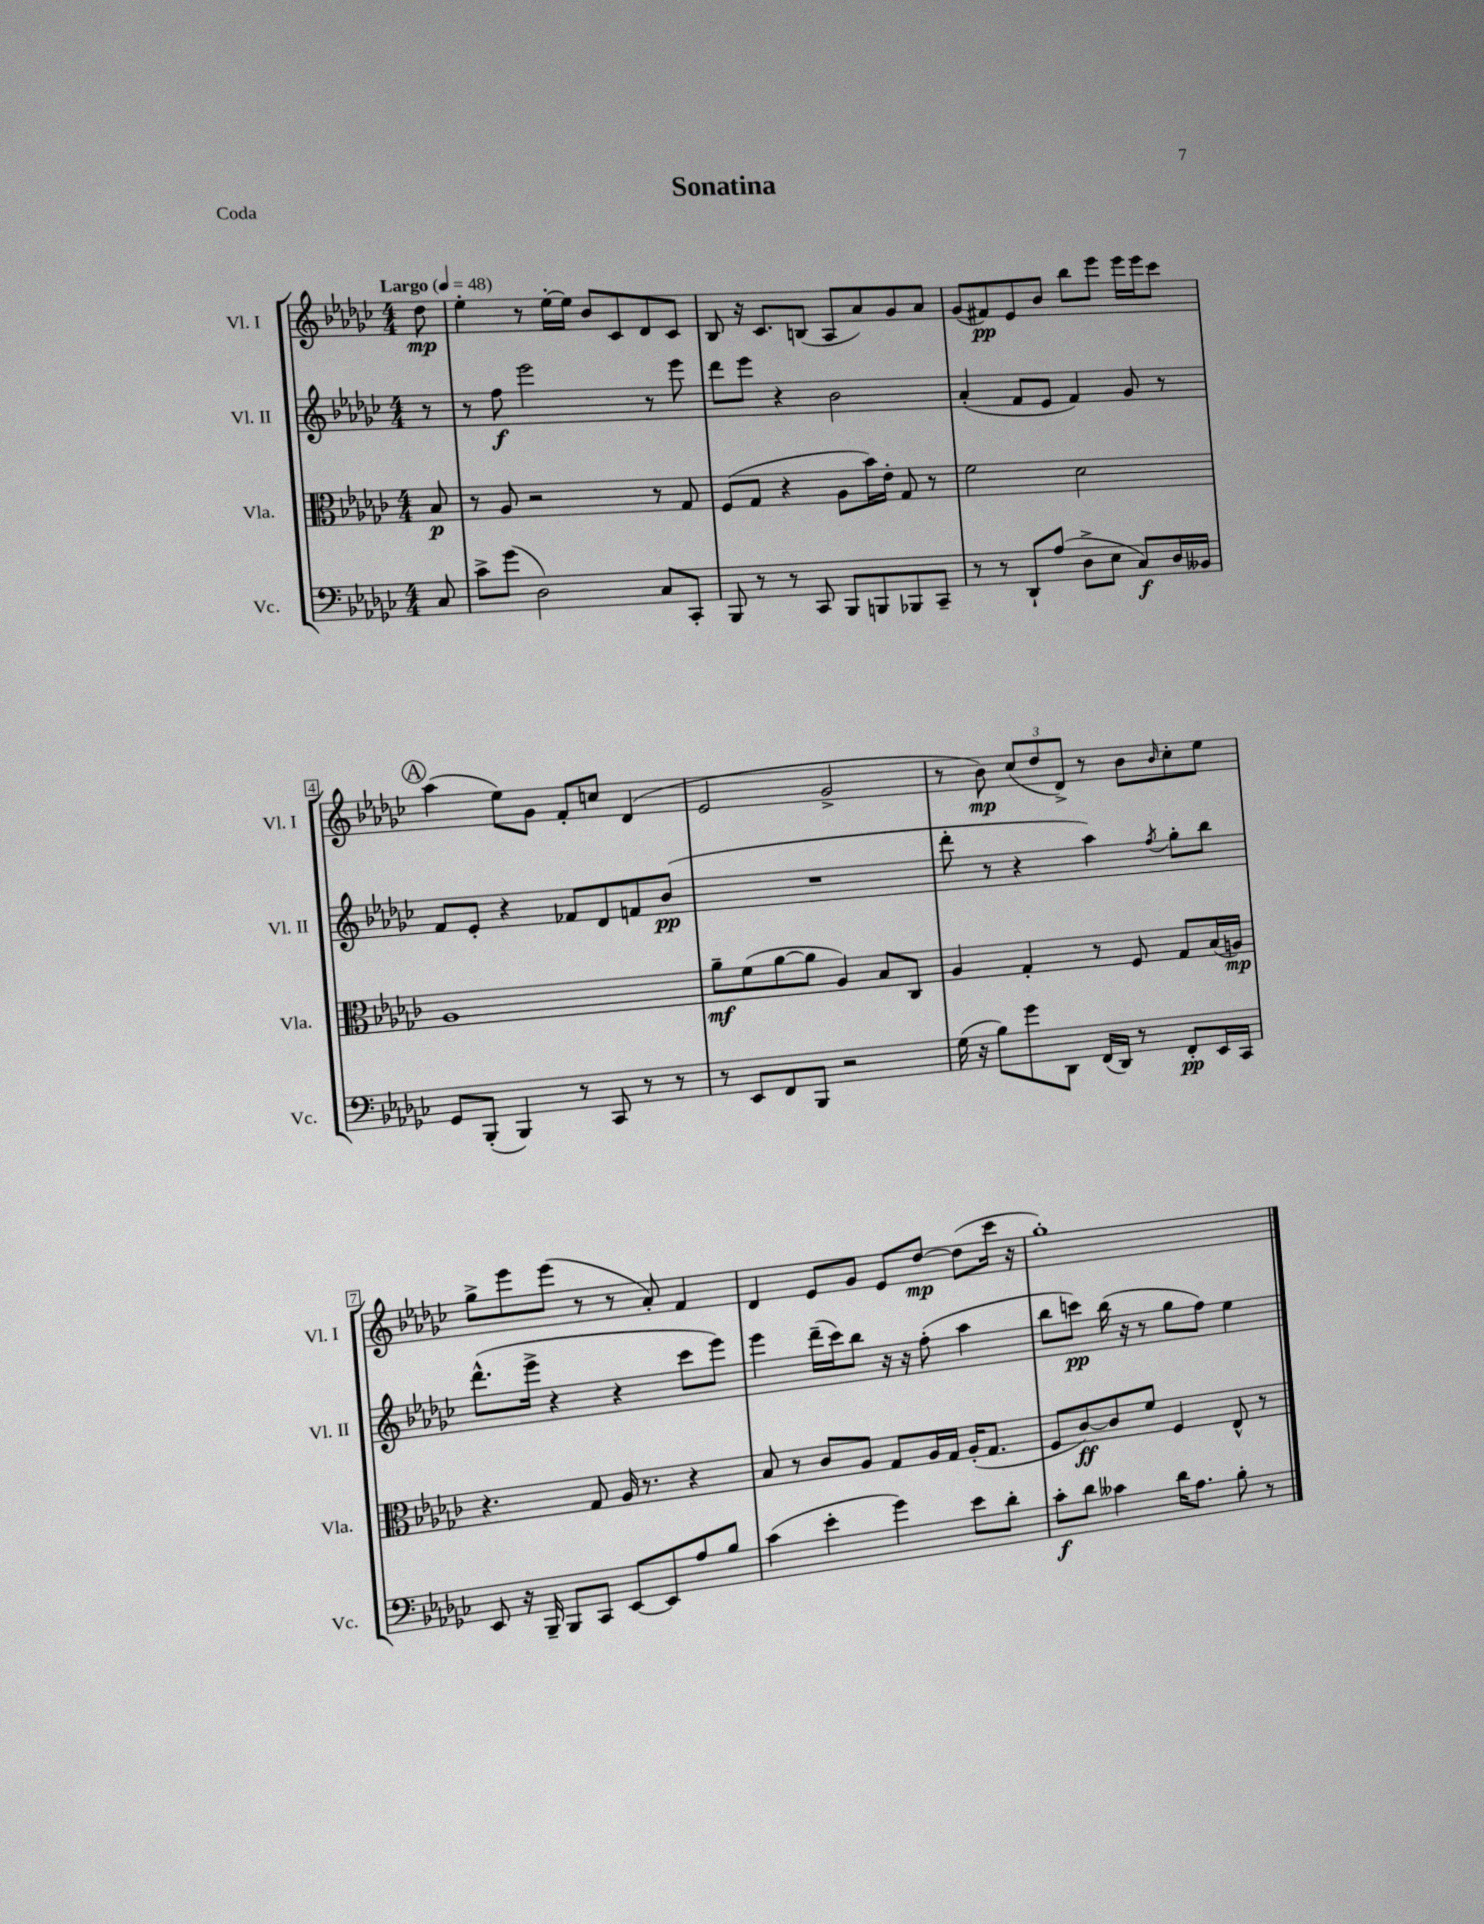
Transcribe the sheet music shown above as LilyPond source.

\header { title = "Sonatina" piece = "Coda" }
<<
\new StaffGroup <<
\new Staff = "s0" \with { instrumentName = "Vl. I" shortInstrumentName = "Vl. I" } {
    \clef treble \key ges \major \numericTimeSignature \time 4/4 \partial 8 \tempo "Largo" 4 = 48
    des''8\mp |
    ees''4-. r8 ees''16~-. ees''16 bes'8 ces'8 des'8 ces'8 |
    bes8 r16 ces'8. b8( aes8 aes'8) ges'8 aes'8 |
    ges'8( fis'8\pp) ees'8 bes'8 bes''8 ees'''8 ees'''16 ees'''16 ces'''8 |
    \mark \markup { \circle "A" } aes''4( ees''8) ges'8 f'8-. c''8 des'4( |
    ees'2 ges'2-> |
    r8 bes'8\mp) \tuplet 3/2 { ces''8( des''8 des'8->) } r8 bes'8 \grace { bes'16 } ces''8-. ees''8 |
    ges''8-> ees'''8 ees'''8( r8 r8 aes'8-.) f'4 |
    des'4 ees'8 ges'8 ees'8 des''8~\mp des''8( ces'''16 r16 |
    ges''1-.) \bar "|." |
}
\new Staff = "s1" \with { instrumentName = "Vl. II" shortInstrumentName = "Vl. II" } {
    \clef treble \key ges \major \numericTimeSignature \time 4/4 \partial 8
    r8 |
    r8 f''8\f ees'''2 r8 ees'''8 |
    des'''8 ees'''8 r4 bes'2 |
    aes'4-.( f'8 ees'8 f'4) ges'8 r8 |
    \mark \markup { \circle "A" } f'8 ees'8-. r4 fes'8 des'8 f'8 bes'8\pp( |
    R1 |
    des'''8-. r8 r4 aes''4) \acciaccatura { f''8 } ges''8-. bes''8 |
    des'''8.-^( ees'''16-> r4 r4 ces'''8 ees'''8) |
    ees'''4 des'''16--( ces'''16) bes''8 r16 r16 f''8-.( aes''4 |
    bes''8 c'''8\pp) bes''16( r16 r8 ges''8 f''8) ees''4 \bar "|." |
}
\new Staff = "s2" \with { instrumentName = "Vla." shortInstrumentName = "Vla." } {
    \clef alto \key ges \major \numericTimeSignature \time 4/4 \partial 8
    bes8\p |
    r8 aes8 r2 r8 ges8 |
    f8( ges8 r4 aes8 bes'16) ees'16-. ges8 r8 |
    f'2 des'2 |
    \mark \markup { \circle "A" } aes1 |
    aes'8--\mf f'8( aes'8~ aes'8 aes4) bes8 ces8 |
    aes4 ges4-. r8 f8 ges8 bes16( a16\mp) |
    r4. ges8 aes16 r8. r4 |
    bes8 r8 ces'8 aes8 ges8 aes16 ges16 aes16-.( ges8. |
    f8 ces'8~\ff) ces'8 f'8 f4 ees8-^ r8 \bar "|." |
}
\new Staff = "s3" \with { instrumentName = "Vc." shortInstrumentName = "Vc." } {
    \clef bass \key ges \major \numericTimeSignature \time 4/4 \partial 8
    ces8 |
    ces'8-> ges'8( des2) ces8 ces,8-. |
    bes,,8 r8 r8 ces,8 bes,,8 b,,8 bes,,8 ces,8-- |
    r8 r8 des,8-! aes8( des8-> ees8 ces8\f) des16 beses,16 |
    \mark \markup { \circle "A" } ges,8 bes,,8-.( bes,,4) r8 ces,8 r8 r8 |
    r8 ees,8 f,8 bes,,8 r2 |
    ges16( r16 bes8) ges'8 des,8 f,16( des,16) r8 f,8-.\pp ees,16 ces,16 |
    ees,8 r16 bes,,16-- bes,,8 ces,8 ees,8~ ees,8 aes8 bes8 |
    ces'4( ees'4-. ges'4) ees'8 des'8-. |
    ces'8-.\f des'8 ceses'4 des'16 aes8. bes8-. r8 \bar "|." |
}
>>
>>
\layout { \context { \Score \override BarNumber.stencil = #(make-stencil-boxer 0.1 0.3 ly:text-interface::print) } }
